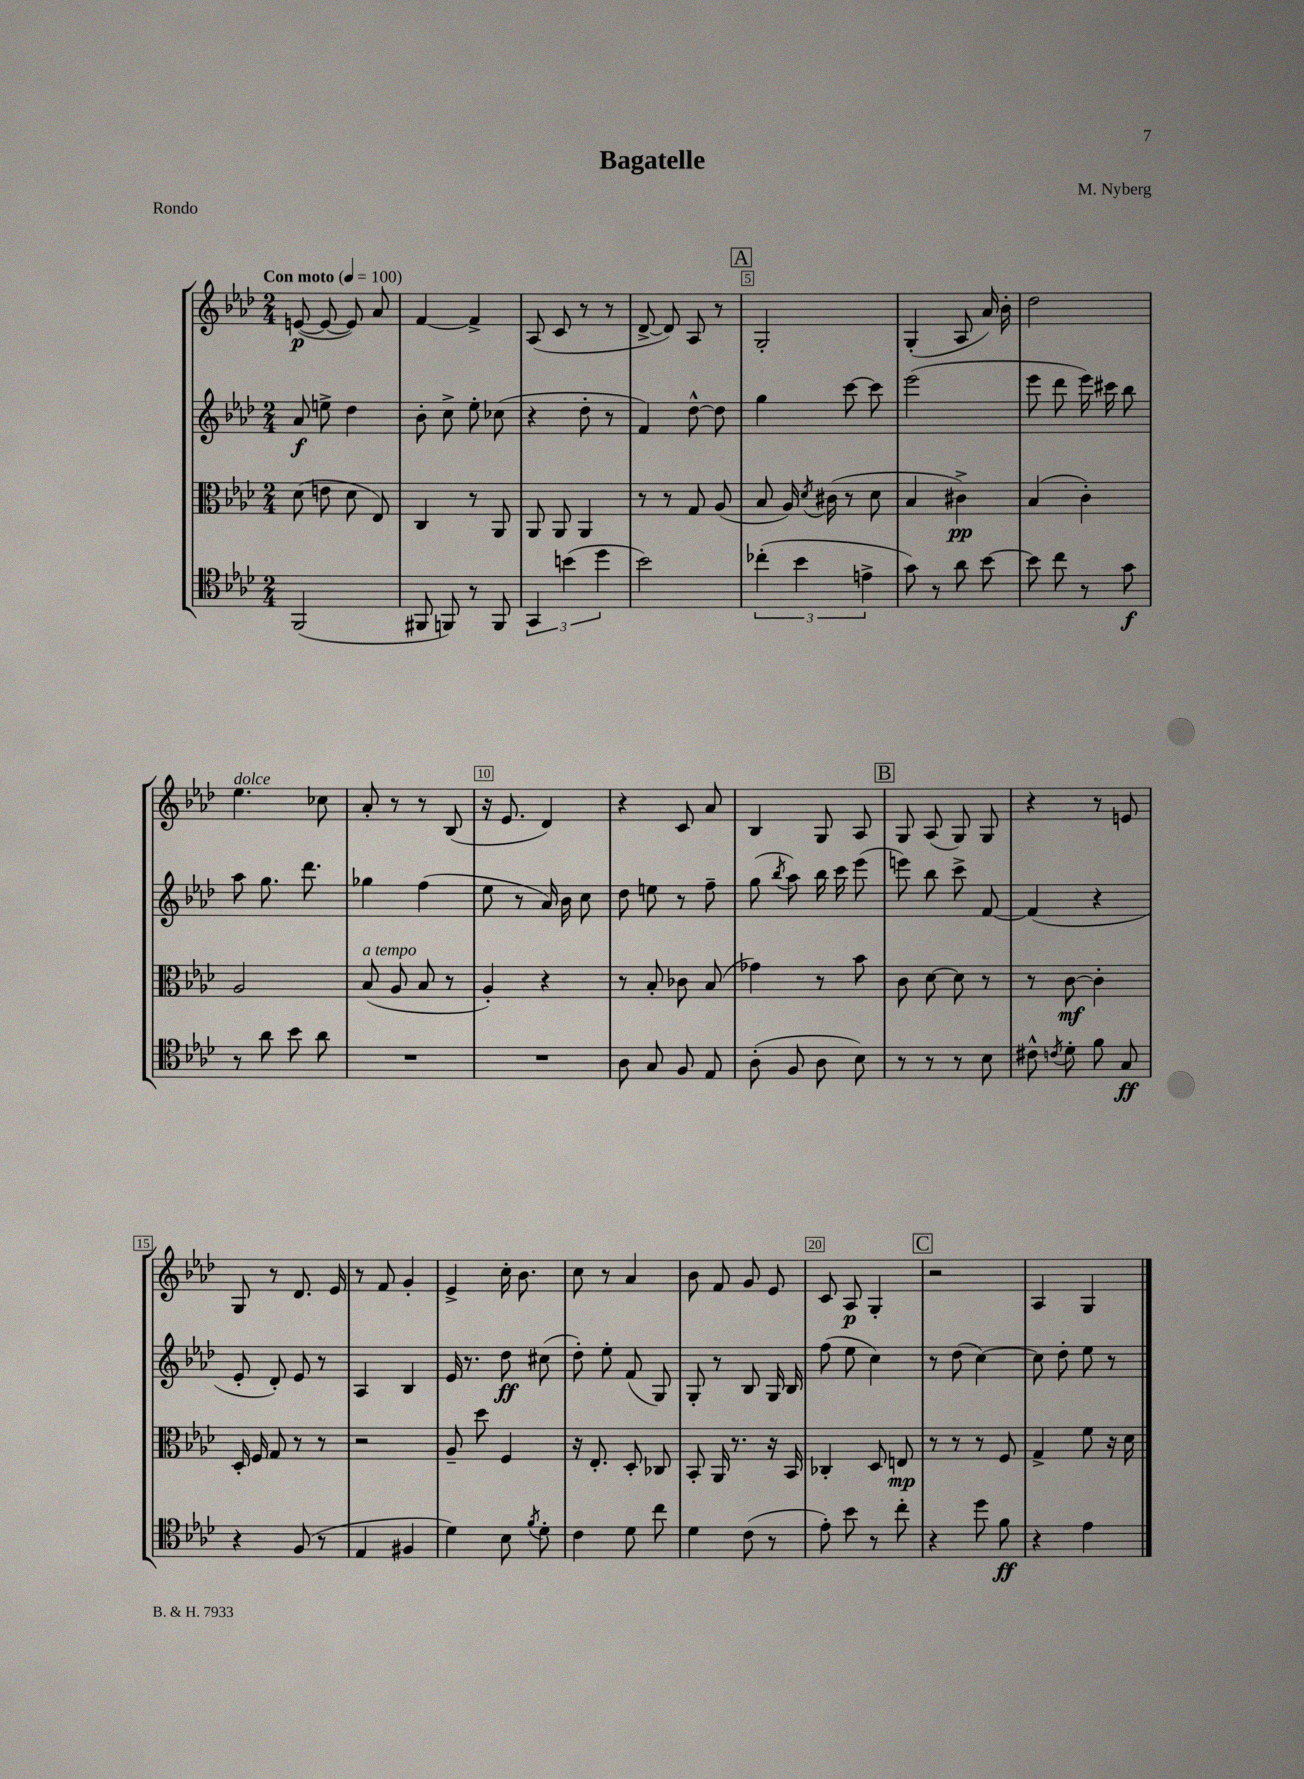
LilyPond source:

\header { title = "Bagatelle" composer = "M. Nyberg" piece = "Rondo" }
<<
\new StaffGroup <<
\new Staff = "s0" {
    \clef treble \key aes \major \numericTimeSignature \time 2/4 \tempo "Con moto" 4 = 100
    \autoBeamOff e'8~\p( e'8~ e'8) aes'8 |
    f'4~ f'4-> |
    aes8( c'8 r8 r8 |
    des'8~-> des'8) aes8 r8 |
    \mark \markup { \box "A" } g2-. |
    g4-.( aes8 aes'16) bes'16-. |
    des''2 |
    ees''4.^\markup { \italic "dolce" } ces''8 |
    aes'8-. r8 r8 bes8( |
    r16 ees'8. des'4) |
    r4 c'8 aes'8 |
    bes4 g8 aes8 |
    \mark \markup { \box "B" } g8 aes8( g8) g8 |
    r4 r8 e'8 |
    g8 r8 des'8. ees'16 |
    r8 f'8 g'4-. |
    ees'4-> c''16-. bes'8. |
    c''8 r8 aes'4 |
    bes'8 f'8 g'8 ees'8 |
    c'8 aes8\p g4-. |
    \mark \markup { \box "C" } r2 |
    aes4 g4 \bar "|." |
}
\new Staff = "s1" {
    \clef treble \key aes \major \numericTimeSignature \time 2/4
    \autoBeamOff aes'8\f e''8-> des''4 |
    bes'8-. c''8-> ees''8-. ces''8( |
    r4 des''8-. r8 |
    f'4) des''8~-^ des''8 |
    \mark \markup { \box "A" } g''4 c'''8~ c'''8 |
    ees'''2( |
    ees'''8 des'''8 ees'''16) cis'''16 bes''8 |
    aes''8 g''8. des'''8. |
    ges''4 f''4( |
    ees''8 r8 aes'16) bes'16 c''8 |
    des''8 e''8 r8 f''8-- |
    g''8( \acciaccatura { bes''8 } aes''8) bes''16 c'''16 ees'''8( |
    \mark \markup { \box "B" } e'''8) bes''8 c'''8-> f'8~ |
    f'4( r4 |
    ees'8-. des'8-.) ees'8 r8 |
    aes4 bes4 |
    ees'16 r8. des''8\ff cis''8( |
    des''8-.) ees''8-. f'8( g8) |
    g8-. r8 bes8 g16 bes16 |
    f''8( ees''8 c''4) |
    \mark \markup { \box "C" } r8 des''8( c''4~) |
    c''8 des''8-. ees''8 r8 \bar "|." |
}
\new Staff = "s2" {
    \clef alto \key aes \major \numericTimeSignature \time 2/4
    \autoBeamOff des'8( e'8 des'8 ees8) |
    c4 r8 aes,8 |
    aes,8 aes,8 aes,4 |
    r8 r8 g8 aes8( |
    \mark \markup { \box "A" } bes8 aes16) \acciaccatura { des'8 } cis'16( r8 des'8 |
    bes4 cis'4->\pp) |
    bes4( c'4-.) |
    aes2 |
    bes8^\markup { \italic "a tempo" }( aes8 bes8 r8 |
    aes4-.) r4 |
    r8 bes8-. ces'8 bes8( |
    ges'4) r8 bes'8 |
    \mark \markup { \box "B" } c'8 des'8~ des'8 r8 |
    r8 c'8~\mf c'4-. |
    des16-. f16 g8 r8 r8 |
    r2 |
    aes8-- des''8 f4 |
    r16 ees8.-. des8-. ces8 |
    bes,8-. aes,16 r8. r16 bes,16 |
    ces4-. des8 e8\mp |
    \mark \markup { \box "C" } r8 r8 r8 f8 |
    g4-> f'8 r16 des'16 \bar "|." |
}
\new Staff = "s3" {
    \clef tenor \key aes \major \numericTimeSignature \time 2/4
    \autoBeamOff f,2( |
    fis,8 f,8) r8 f,8 |
    \tuplet 3/2 { g,4 b'4( des''4 } |
    bes'2) |
    \mark \markup { \box "A" } \tuplet 3/2 { ces''4-.( bes'4 e'4-> } |
    g'8) r8 aes'8 bes'8~ |
    bes'8 c''8 r8 g'8\f |
    r8 aes'8 bes'8 aes'8 |
    R2 |
    R2 |
    aes8 g8 f8 ees8 |
    aes8-.( f8 aes8 bes8) |
    \mark \markup { \box "B" } r8 r8 r8 bes8 |
    cis'8-^ \acciaccatura { c'8 } des'8-. f'8 g8\ff |
    r4 f8( r8 |
    ees4 fis4 |
    des'4) bes8 \acciaccatura { f'8 } des'8-. |
    c'4 des'8 c''8 |
    des'4 c'8( r8 |
    ees'8-.) bes'8 r8 c''8-. |
    \mark \markup { \box "C" } r4 des''8 f'8\ff |
    r4 ees'4 \bar "|." |
}
>>
>>
\layout { \context { \Score \override BarNumber.break-visibility = ##(#f #t #t) barNumberVisibility = #(every-nth-bar-number-visible 5) \override BarNumber.stencil = #(make-stencil-boxer 0.1 0.3 ly:text-interface::print) } }
